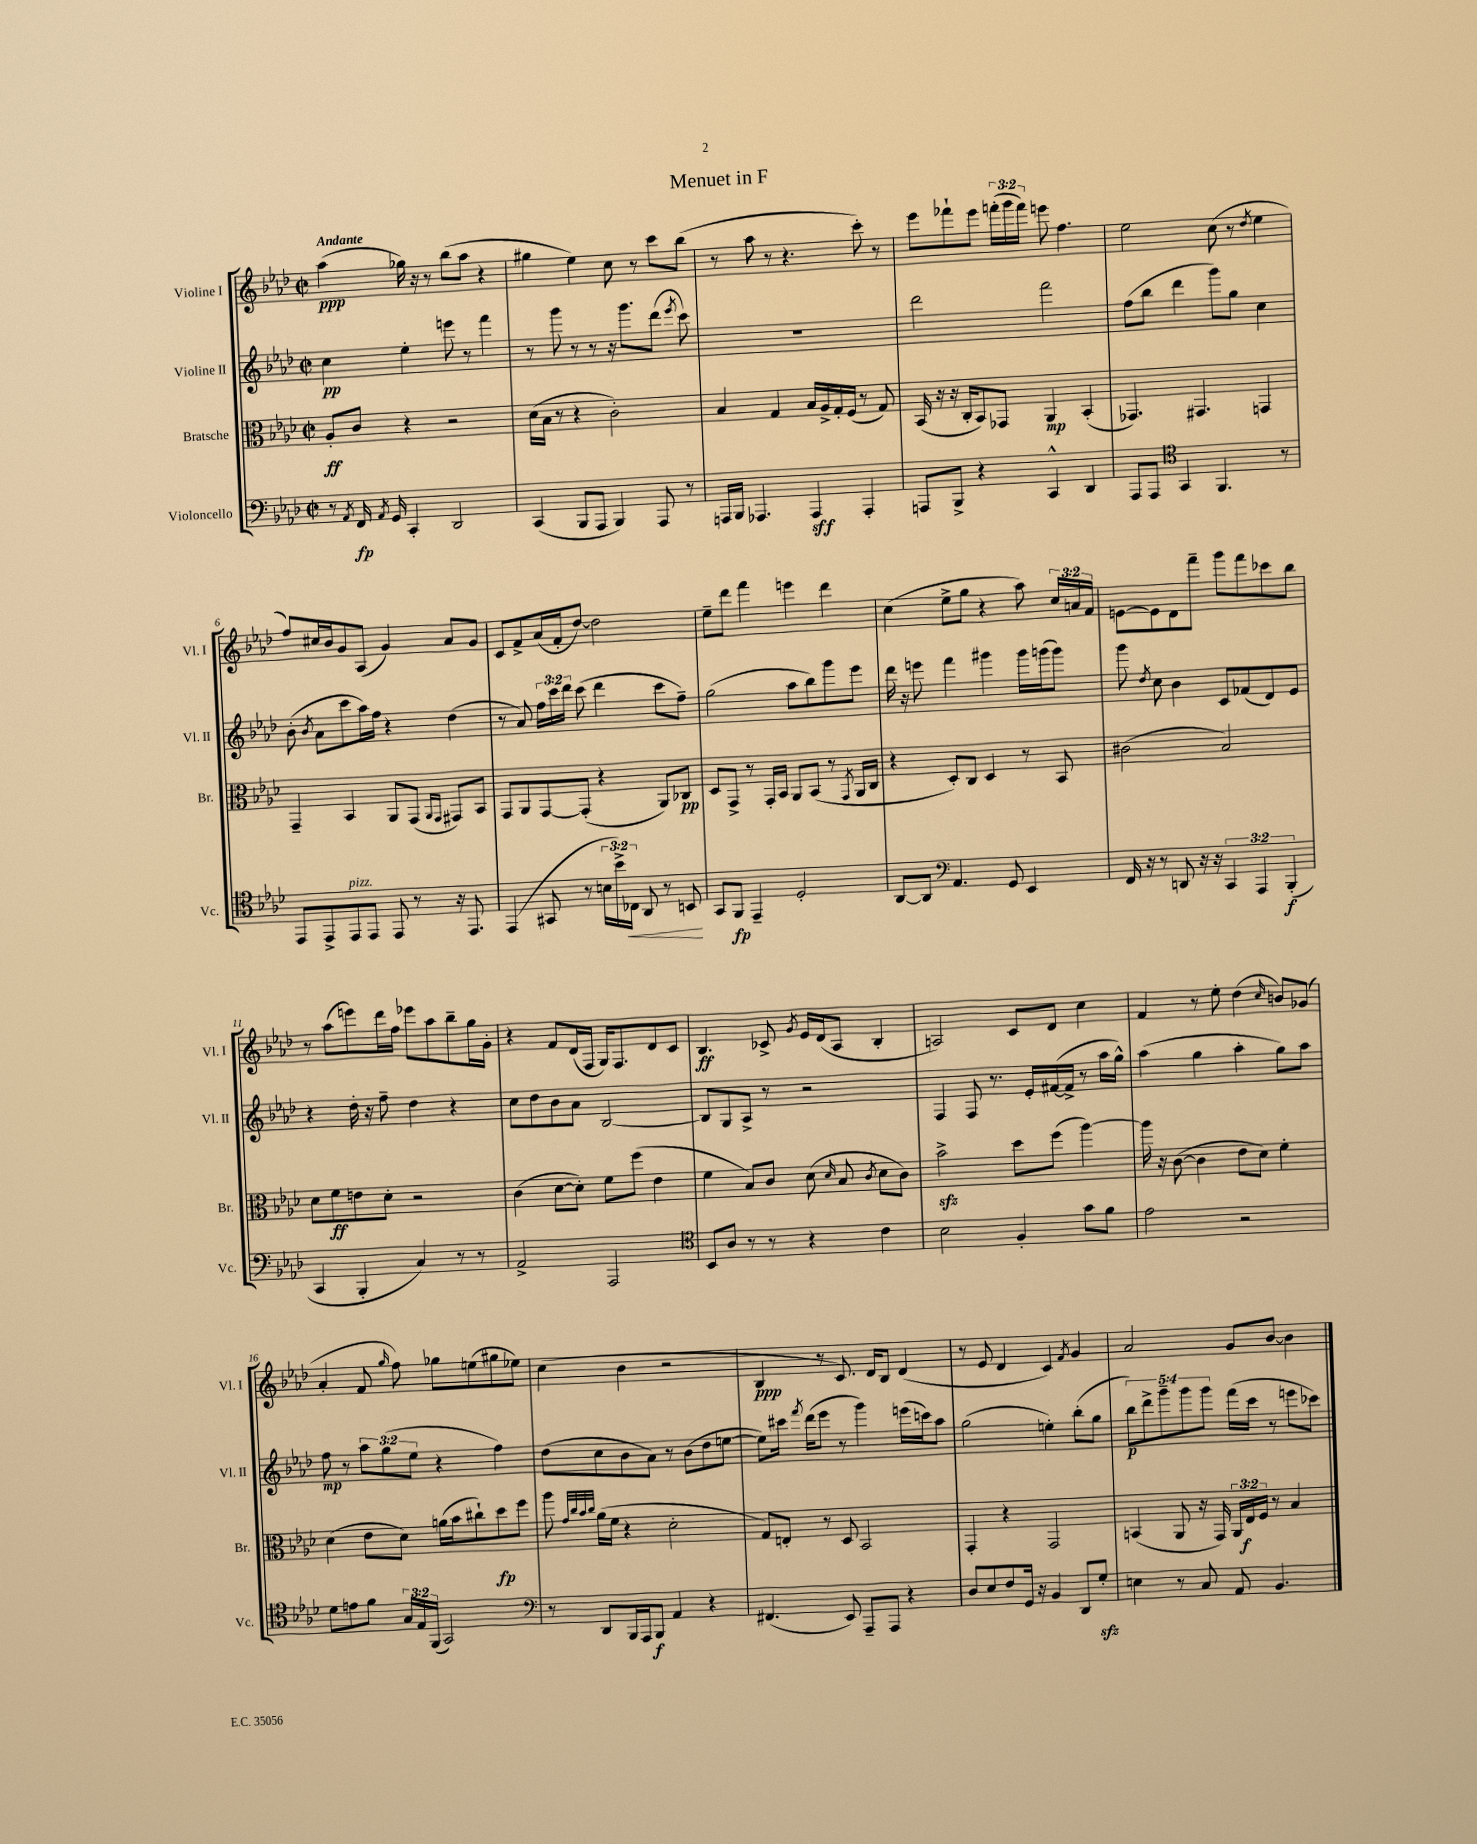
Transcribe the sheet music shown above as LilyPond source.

\header { title = "Menuet in F" }
<<
\new StaffGroup <<
\new Staff = "s0" \with { instrumentName = "Violine I" shortInstrumentName = "Vl. I" } {
    \clef treble \key aes \major \defaultTimeSignature \time 2/2 \override Staff.TupletNumber.text = #tuplet-number::calc-fraction-text \tempo "Andante"
    \autoBeamOff aes''4\ppp( ges''16) r16 r8 bes''8[( aes''8] r4 |
    gis''4 ees''4) c''8 r8 c'''8[ bes''8]( |
    r8 aes''8 r8 r4. c'''8-.) r8 |
    ees'''8[ fes'''8-! ees'''8] \tuplet 3/2 { f'''16[-.( g'''16 f'''16]) } e'''8 f''4. |
    ees''2 c''8( r8 \acciaccatura { des''8 } ees''4 |
    f''8[) cis''16 bes'16 g'8 aes8]( g'4) aes'8[ g'8] |
    c'8[ f'8-> aes'16( f'16-. des''8]~) des''2 |
    ees''8[-- des'''8] f'''4 e'''4 des'''4 |
    c''4( ees''8[-> g''8] r4 aes''8) \tuplet 3/2 { c''16[ a'16 f'16] } |
    e'8[~ e'8 des'8 f'''8]-- g'''8[ f'''8 ces'''8 bes''8] |
    r8 aes''8[( e'''8) des'''16 f''16] ees'''8[ aes''8 bes''8-- g''16 g'16]-. |
    r4 f'8[ des'16( f16] g16[) f8. des'8 c'8] |
    bes4.\ff ces'8-> \acciaccatura { g'8 } ees'16[ des'16( aes8] bes4-. |
    a2) c'8[ des'8] c''4 |
    f'4 r8 ees''8-. des''4( \grace { c''16 } b'8[) ges'8]( |
    aes'4-. f'8 \grace { g''16 } f''8) ges''8[ e''8( gis''8 ees''8]) |
    c''4( bes'4 r2 |
    bes4\ppp r8 c'8.) des'16[ bes8] des'4( |
    r8 ees'8 des'4 c'4) \acciaccatura { f'8 } g'4 |
    aes'2 g'8[ bes'8]~ bes'4 \bar "|." |
}
\new Staff = "s1" \with { instrumentName = "Violine II" shortInstrumentName = "Vl. II" } {
    \clef treble \key aes \major \defaultTimeSignature \time 2/2 \override Staff.TupletNumber.text = #tuplet-number::calc-fraction-text
    \autoBeamOff c''4\pp ees''4-. e'''8 r8 f'''4 |
    r8 g'''8 r8 r8 r16 g'''8.[ des'''8]( \acciaccatura { ees'''8 } c'''8) |
    R1 |
    des'''2 f'''2 |
    f''8[( bes''8] des'''4 g'''8[) g''8] c''4 |
    bes'8-.( \acciaccatura { bes'8 } aes'8[ c'''8 aes''16) f''16] r4 des''4( |
    r8 aes'8) \tuplet 3/2 { f''16[ c'''16 des'''16] } c'''8( des'''4 c'''8[ f''8]--) |
    g''2( aes''8[ bes''8) g'''8 ees'''8] |
    des'''16 r16 e'''8 f'''4 gis'''4 gis'''16[ g'''16( g'''8]) |
    g'''8 \acciaccatura { des''8 } c''8 bes'4 c'8[ fes'8( des'8) ees'8] |
    r4 des''16-. r16 f''8-- des''4 r4 |
    c''8[ des''8 bes'8 aes'8] bes2~ |
    bes8[ g8 aes8]-> r8 r2 |
    f4 f8 r8. ees'16[-. fis'16~( fis'16]-> r8 aes''16[ g''16]-^) |
    aes''4( g''4 aes''4-. g''8[) aes''8] |
    f''8\mp r8 \tuplet 3/2 { aes''8[ g''8( ees''8] } r4 f''4) |
    des''8[( c''8 bes'8 aes'8]) r8 bes'8[( des''8 e''8]~ |
    e''8[) cis'''16] \acciaccatura { f'''8 } des'''16[( ees'''8] r8 g'''4) e'''16[( c'''16) aes''8] |
    g''2( e''4-.) bes''8[-.( g''8] |
    \tuplet 5/4 { bes''8[\p) des'''8-> g'''8-- g'''8 g'''8] } f'''16[( c'''16] r8 e'''8[ ces'''8]) \bar "|." |
}
\new Staff = "s2" \with { instrumentName = "Bratsche" shortInstrumentName = "Br." } {
    \clef alto \key aes \major \defaultTimeSignature \time 2/2 \override Staff.TupletNumber.text = #tuplet-number::calc-fraction-text
    \autoBeamOff aes8[-.\ff c'8] r4 r2 |
    des'16[( bes16] r8 r4 c'2-.) |
    bes4 g4 bes16[ aes16-> g16-. f16]( r8 g8) |
    bes,16( r16 r16 c16[-. bes,8) ges,8] aes,4\mp bes,4-.( |
    ges,4.) gis,4. g,4 |
    g,4-- bes,4 aes,8[ g,8]( \grace { aes,16[ g,16] } gis,8[) bes,8] |
    g,8[ aes,8 g,8~ g,8]-.( r4 aes,8[) ces8]\pp |
    des8[ g,8]-> r8 g,16[-. bes,16] aes,8[ bes,8]( r8 \acciaccatura { g,8 } aes,16[ c16] |
    r4 des8[-.) c8] des4 r8 bes,8 |
    cis'2( bes2) |
    des'8[ f'8\ff e'8 des'8]-. r2 |
    c'4( des'8[~ des'8]-.) f'8[ f''8]( ees'4 |
    f'4 bes8[) c'8] des'8( \grace { des'16 } bes8 \acciaccatura { c'8 } des'8[ c'8]) |
    bes'2->\sfz des''8[ f''8]( aes''4~) |
    aes''16 r16 c'8~( c'4 ees'8[ des'8]) f'4-. |
    des'4( ees'8[ des'8]) a'16[( bes'16 cis''8-!) des''8\fp f''8] |
    aes''8 \grace { g'32[ c''32 bes'32 c''32] } aes'16[( f'16] r4 des'2-. |
    g8[) e8]-. r8 des8 bes,2 |
    g,4-. r4 g,2 |
    b,4( aes,8 r16 g,16) \tuplet 3/2 { aes,16[ ees16\f f16] } r8 bes4 \bar "|." |
}
\new Staff = "s3" \with { instrumentName = "Violoncello" shortInstrumentName = "Vc." } {
    \clef bass \key aes \major \defaultTimeSignature \time 2/2 \override Staff.TupletNumber.text = #tuplet-number::calc-fraction-text
    \autoBeamOff r8 \acciaccatura { aes,8 } f,16\fp \acciaccatura { aes,8 } g,16 c,4-. des,2 |
    c,4( bes,,8[ aes,,8] bes,,4) aes,,8 r8 |
    a,,16[ bes,,16] aes,,4. aes,,4\sff aes,,4-. |
    a,,8[ bes,,8]-> r4 c,4-^ des,4 |
    aes,,8[ aes,,8] \clef tenor g,4 f,4. r8 |
    ees,8[ ees,8-> ees,8^\markup { \italic "pizz." } ees,8] ees,8 r8 r16 ees,8. |
    ees,4( gis,8 r8 \tuplet 3/2 { b16[ bes'16->) ces16]\< } aes,8 r8 b,8\! |
    g,8[ f,8]\fp ees,4-- des2-. |
    aes,8[~ aes,8] \clef bass aes,4. g,8 ees,4 |
    f,16 r16 r8 d,8 r16 r16 \tuplet 3/2 { c,4 aes,,4 bes,,4-.\f( } |
    c,4 bes,,4-. c4) r8 r8 |
    aes,2-> aes,,2 |
    \clef tenor bes,8[ aes8] r8 r8 r4 c'4 |
    bes2 f4-. g'8[ f'8] |
    ees'2 r2 |
    des'8[ e'8 f'8] \tuplet 3/2 { g16[ ees16 f,16]( } g,2) |
    \clef bass r8 des,8[ bes,,16 aes,,16 bes,,8]\f aes,4 r4 |
    fis,4.( ees,8) aes,,8[-- aes,,8] r4 |
    des8[ ees8 f8 g,16] r16 bes,4 des,8[ g8]-.\sfz |
    e4 r8 c8 aes,8 bes,4. \bar "|." |
}
>>
>>
